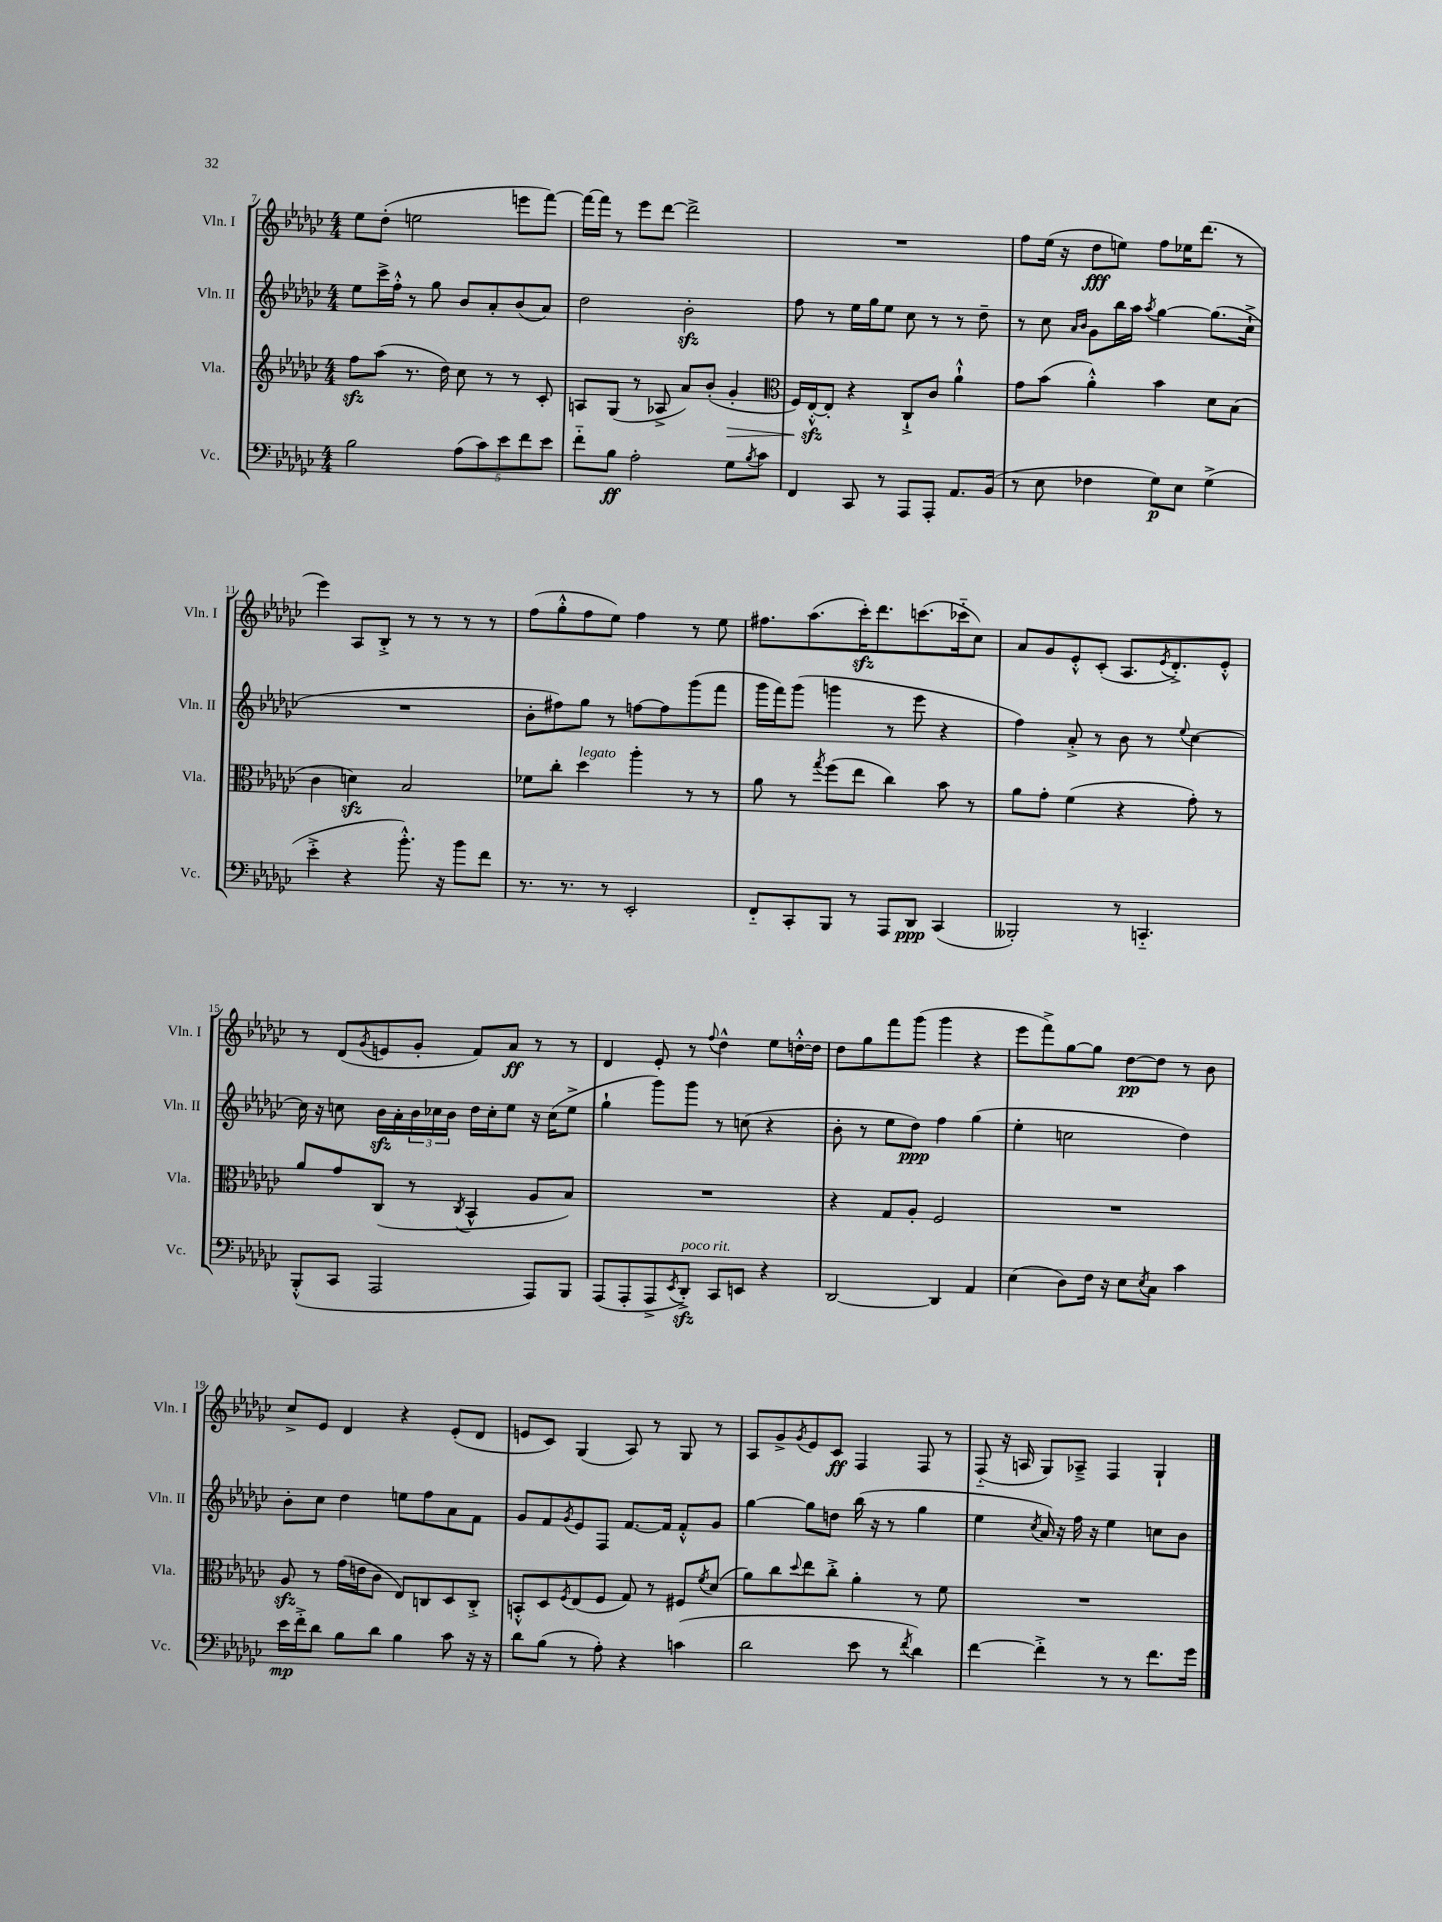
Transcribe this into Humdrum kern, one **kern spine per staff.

**kern	**kern	**kern	**kern
*staff4	*staff3	*staff2	*staff1
*clefF4	*clefG2	*clefG2	*clefG2
*k[b-e-a-d-g-c-]	*k[b-e-a-d-g-c-]	*k[b-e-a-d-g-c-]	*k[b-e-a-d-g-c-]
*M4/4	*M4/4	*M4/4	*M4/4
2B-	8ff	8ee-	8ee-
.	(8aa-	16ccc-^	(8dd-'
.	.	16ff'^^	.
.	8.r	8r	2ee
.	.	8gg-	.
.	16dd-)	.	.
(10A-	8cc-	8b-	.
10c-)	.	.	.
.	8r	8a-'	.
10e-	.	.	.
.	8r	(8b-	8eee
10f	.	.	.
.	8c-'	8a-)	[8fff)
10e-	.	.	.
=	=	=	=
8f'~	8A	2dd-	16fff_
.	.	.	16fff]
8B-	(8G-	.	8r
2A-'	8r	.	8eee-
.	8A-^	.	[8ddd-
.	8a-)	2b-'	2ddd-^]
.	(8b-'	.	.
8G-	4g-'	.	.
8qB-	.	.	.
8c-	.	.	.
=	=	=	=
*	*clefC3	*	*
4FF	16F)	8ff	1r
.	[16E-'^^	.	.
.	8E-']	8r	.
8CC-	4r	16ee-	.
.	.	16gg-	.
8r	.	8ee-	.
8AAA-	8C-`^	8cc-	.
8AAA-'	8c-	8r	.
8.AA-	4a-`^^	8r	.
.	.	8dd-~	.
(16BB-	.	.	.
=	=	=	=
8r	8g-	8r	8ff
8E-	(8b-	8cc-	(16ee-
.	.	.	16r
.	.	16qqa-	.
.	.	16qqb-	.
4F-	4a-'^^)	8g-	8dd-
.	.	16bb-	8ee)
.	.	16aa-	.
.	.	8qaa-	.
8G-)	4b-	[4gg-	8ff
8E-	.	.	16ee-
.	.	.	(8.ddd-
(4G-^	8d-	(8.gg-]	.
.	(8B-	.	8r
.	.	16cc-`^	.
=	=	=	=
4e-'^	4c-	1r	4eee-)
4r	4d)	.	8A-
.	.	.	8B-'^
8.b-'^^)	2B-	.	8r
.	.	.	8r
16r	.	.	.
8b-	.	.	8r
8f	.	.	8r
=	=	=	=
8.r	8f-	8b-'	(8ff
.	8cc-'	8ff#)	8gg-'^^
8.r	.	.	.
.	4dd-	8gg-	8ff
8r	.	8r	8ee-)
2EE-'	4aa-'	[8ff	4ff
.	.	8ff]	.
.	8r	(8ggg-	8r
.	8r	8fff	8ee-
=	=	=	=
8FF'~	8a-	16ggg-	8.ff#
.	.	16fff)	.
8CC-'	8r	(8ggg-	.
.	.	.	(8.aa-
.	8qgg-	.	.
8BBB-	(8ff	4ggg	.
8r	8ee-	.	16ccc-')
.	.	.	8.ddd-
8AAA-	4cc-)	8r	.
8DD-	.	8eee-	(8.ccc
(4CC-	8b-	4r	.
.	.	.	16ccc-'~
.	8r	.	8cc-)
=	=	=	=
2BBB--')	8a-	4ff)	8a-
.	8g-'	.	8g-
.	(4f	8a-'^	8e-'^^
.	.	8r	(8c-'
8r	4r	8b-	8.A-
4.CC'~	.	8r	.
.	.	.	8qe-
.	.	.	8.d-'^)
.	.	8qqee-	.
.	8g-')	[4cc-	.
.	8r	.	8e-'^^
=	=	=	=
(8BBB-'^^	8a-	16cc-]	8r
.	.	16r	.
8CC-	8g-	8cc	(8d-
.	.	.	8qg-
2AAA-	(8C-	16b-	8e
.	.	16a-'	.
.	8r	24b-	8g-'
.	.	24cc-	.
.	.	24b-	.
.	8qC-	.	.
.	4BB-^^	16dd-	8f)
.	.	16cc-'	.
.	.	8ee-	8a-
8AAA-)	8A-	16r	8r
.	.	(16cc-	.
8BBB-	8B-)	8ee-^	8r
=	=	=	=
(8AAA-	1r	4gg-`	4d-
8AAA-'	.	.	.
8AAA-^	.	8ggg-)	8e-'
8qEE-	.	.	.
8DD-'^)	.	8ggg-	8r
.	.	.	8qqff
8CC-	.	8r	4dd-^^
8EE	.	(8cc	.
4r	.	4r	8ee-
.	.	.	[16dd'^^
.	.	.	16dd]
=	=	=	=
[2DD-	4r	8b-'	8dd-
.	.	8r	8gg-
.	8G-	8ee-	8fff
.	8A-'	8dd-)	(8ggg-
4DD-]	2F	4ff	4ggg-
4AA-	.	(4gg-	4r
=	=	=	=
(4E-	1r	4ee-'	8eee-
.	.	.	8fff^)
8D-)	.	2cc	[8gg-
16F	.	.	8gg-]
16r	.	.	.
8E-	.	.	[8dd-
8qE-	.	.	.
8C-	.	.	8dd-]
4c-	.	4dd-)	8r
.	.	.	8b-
=	=	=	=
16e-	8A-	8b-'	8cc-^
16f'^	.	.	.
8d-	8r	8cc-	8e-
8B-	(16g-	4dd-	4d-
.	16e	.	.
8d-	8c-	.	.
4B-	8E-)	8ee	4r
.	8C	8ff	.
8c-	8D-	8a-	(8e-'
16r	8C'^	8f	8d-
16r	.	.	.
=	=	=	=
8d-	8BB'^^	8g-	8e
(8B-	8D-	8f	8c-)
.	8qF	8qg-	.
8r	(8E-	8e-	(4G-
8A-')	8F	8F	.
4r	8G-)	[8.f	8A-)
.	8r	.	8r
.	.	16f]	.
(4c	8F#	8f'^^	8G-
.	8qf	.	.
.	(8d-	8g-	8r
=	=	=	=
2d-	8a-)	[4gg-	8A-
.	8cc-	.	8g-^
.	8qqdd-	.	8qg-
.	8ee-	8gg-]	8e-
.	8cc-'^	8dd	8c-
8e-	4a-'	(16bb-	4F
.	.	16r	.
8r	.	8r	.
8qf	.	.	.
4d-)	8r	4gg-	8F
.	8f	.	8r
=	=	=	=
[4f	1r	4ee-	(8F'~
.	.	.	16r
.	.	.	16A
.	.	8qcc-	.
4f'^]	.	16a-)	8G-)
.	.	16r	.
.	.	16ff	8A-~^
.	.	16r	.
8r	.	4ee-	4F
8r	.	.	.
8.f	.	8cc	4G-`
.	.	8b-	.
16g-	.	.	.
==	==	==	==
*-	*-	*-	*-
